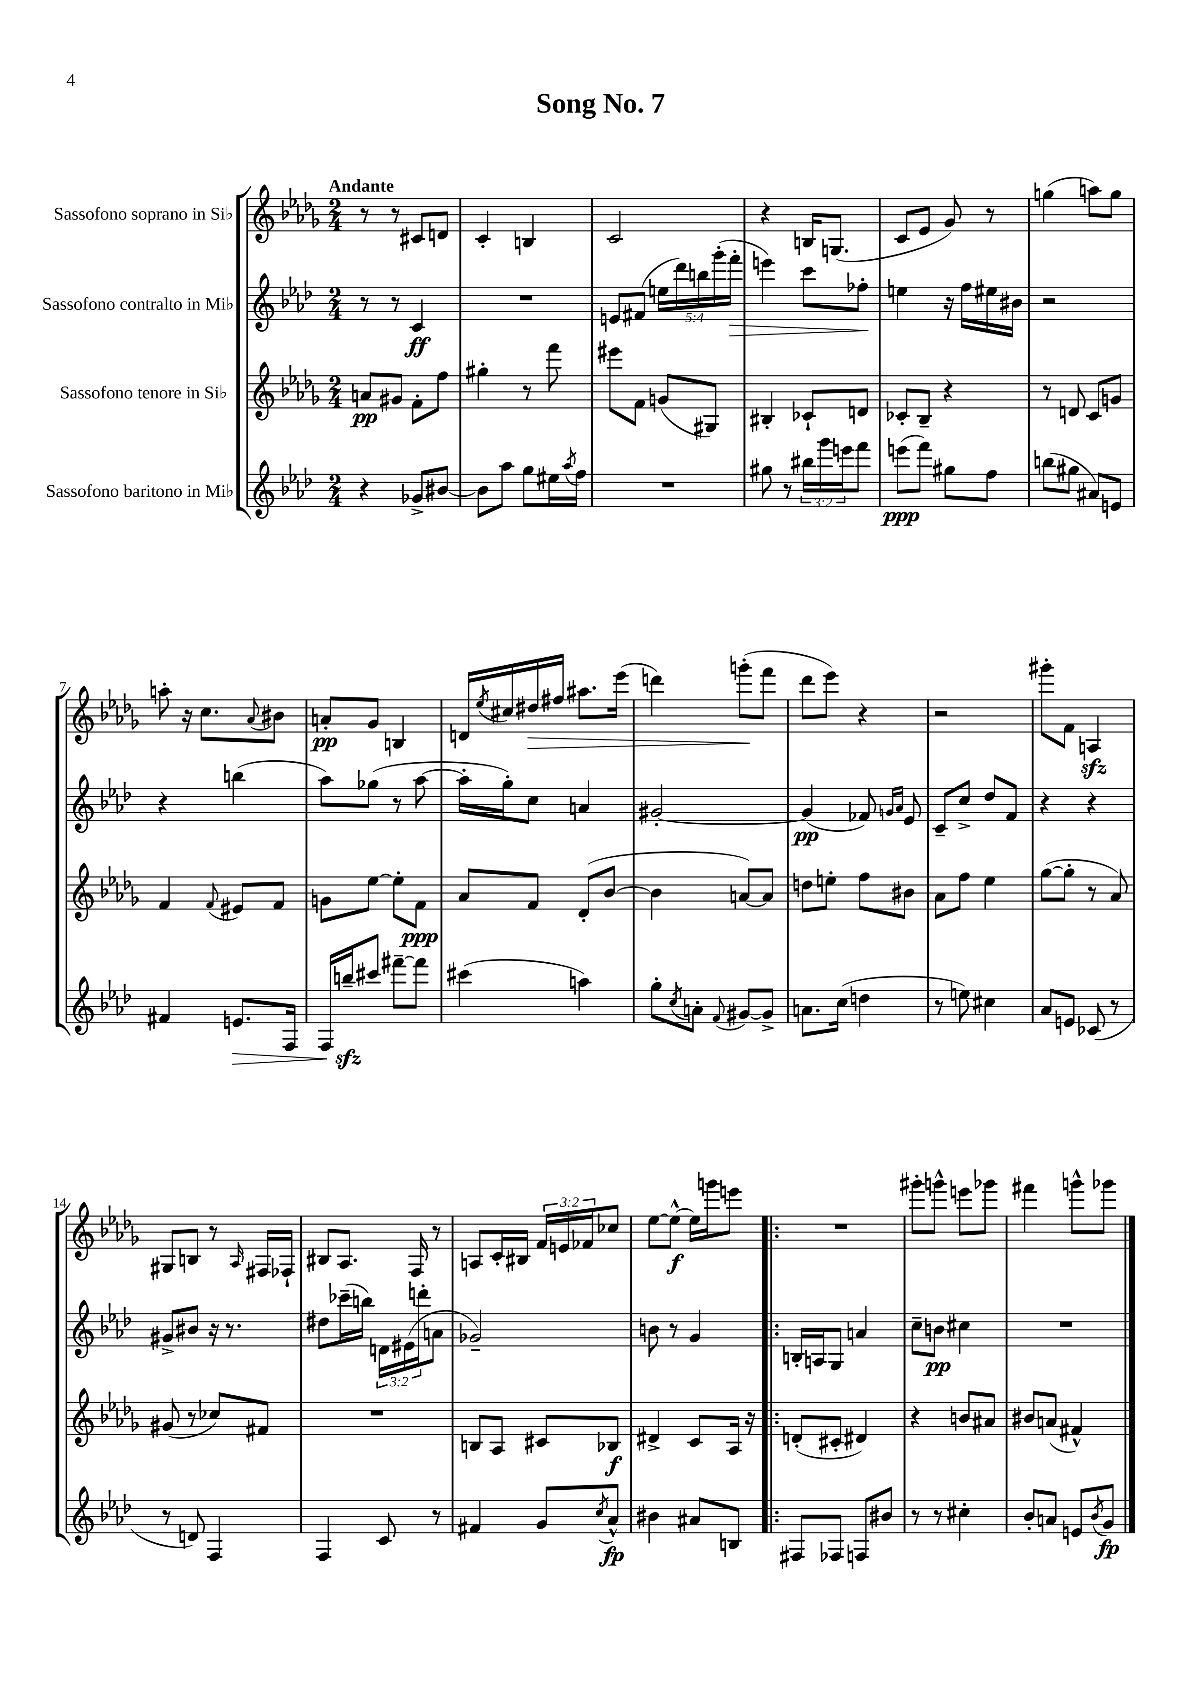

**kern	**dynam	**kern	**dynam	**kern	**dynam	**kern	**dynam
*part4	*part4	*part3	*part3	*part2	*part2	*part1	*part1
*staff4	*staff4	*staff3	*staff3	*staff2	*staff2	*staff1	*staff1
*I"Sassofono baritono in Mi♭	*	*I"Sassofono tenore in Si♭	*	*I"Sassofono contralto in Mi♭	*	*I"Sassofono soprano in Si♭	*
*clefG2	*	*clefG2	*	*clefG2	*	*clefG2	*
*k[b-e-a-d-]	*	*k[b-e-a-d-g-]	*	*k[b-e-a-d-]	*	*k[b-e-a-d-g-]	*
*M2/4	*	*M2/4	*	*M2/4	*	*M2/4	*
=1	=1	=1	=1	=1	=1	=1	=1
!	!	!	!	!	!	!LO:TX:a:B:t=Andante	!
4r	.	8an/L	pp	8r	.	8r	.
.	.	8g#X/J	.	8r	.	8r	.
8g-X^/L	.	8f'\L	.	4c/	ff	8c#X/L	.
[8b#X/J	.	8ff\J	.	.	.	8dn/J	.
=2	=2	=2	=2	=2	=2	=2	=2
8b#\L]	.	4gg#X'\	.	2r	.	4c'/	.
8aa-\J	.	.	.	.	.	.	.
8gg\L	.	8r	.	.	.	4Bn/	.
16ee#X\L	.	8fff\	.	.	.	.	.
8qaa-/	.	.	.	.	.	.	.
16ff\JJ	.	.	.	.	.	.	.
=3	=3	=3	=3	=3	=3	=3	=3
2r	.	8eee#X\L	.	8en/L	.	2c/	.
.	.	8f\J	.	(8f#X/J	.	.	.
.	.	(8gn/L	.	20een\LL	.	.	.
.	.	.	.	20ddd-\)	.	.	.
.	.	.	.	20bbn\	.	.	.
.	.	8G#X/J)	.	.	.	.	.
.	.	.	.	(20ggg'\	.	.	.
!	!	!	!	!	!LO:HP:b	!	!
.	.	.	.	20fff'\JJ	>	.	.
=4	=4	=4	=4	=4	=4	=4	=4
8gg#X\	.	4B#X'/	.	4eeen\)	.	4r	.
8r	.	.	.	.	.	.	.
24bb#X\LL	.	8c-X`/L	.	8ccc\L	.	16Bn/KL	.
24ggg\	.	.	.	.	.	.	.
.	.	.	.	.	.	(8.Gn/J	.
24eeen\J	.	.	.	.	.	.	.
8fff\J	.	8dn/J	.	8ff-X'\J	.	.	.
.	.	.	.	.	]	.	.
=5	=5	=5	=5	=5	=5	=5	=5
(8eeen\L	ppp	8c-X'/L	.	4een\	.	8c/L	.
8fff\J)	.	8B-~/J	.	.	.	8e-/J	.
8gg#X\L	.	4r	.	16r	.	8g-/)	.
.	.	.	.	16ff\LL	.	.	.
8ff\J	.	.	.	16ee#X\	.	8r	.
.	.	.	.	16b#X\JJ	.	.	.
=6	=6	=6	=6	=6	=6	=6	=6
(8bbn\L	.	8r	.	2r	.	(4ggn\	.
8gg#X\J	.	8dn/	.	.	.	.	.
8a#X/L)	.	8c/L	.	.	.	8aan\L)	.
8en/J	.	8gn/J	.	.	.	8gg\J	.
!!LO:LB:g=z
=7	=7	=7	=7	=7	=7	=7	=7
4f#X/	.	4f/	.	4r	.	8aan'\	.
.	.	.	.	.	.	16r	.
.	.	.	.	.	.	8.cc\L	.
.	.	8qqf/	.	.	.	.	.
!	!LO:HP:b	!	!	!	!	!	!
8.en/L	>	8e#X/L	.	(4bbn\	.	.	.
.	.	.	.	.	.	8qqa-/	.
.	.	8f/J	.	.	.	8b#X\J	.
16F/Jk	.	.	.	.	.	.	.
=8	=8	=8	=8	=8	=8	=8	=8
16F/LL	.	8gn\L	.	8aa-\L)	.	8an'/L	pp
16bbnzz~/J	.	.	.	.	.	.	.
8ccc#X/J	]	[8ee-\J	.	(8gg-X\J	.	8g-/J	.
[8fff#X~\L	.	8ee-'\L]	.	8r	.	4Bn/	.
8fff#\J]	.	8f\J	ppp	[8aa-\	.	.	.
=9	=9	=9	=9	=9	=9	=9	=9
(4ccc#X\	.	8a-/L	.	16aa-'\LL]	.	16dn/LL	.
.	.	.	.	.	.	8qee-/	.
.	.	.	.	16gg'\J)	.	16cc#X/	.
!	!	!	!	!	!	!	!LO:HP:b
.	.	8f/J	.	8cc\J	.	16dd#X/	>
.	.	.	.	.	.	16ff#X/JJ	.
4aan\)	.	(8d-'/L	.	4an/	.	8.aa#X\L	.
.	.	[8b-/J	.	.	.	.	.
.	.	.	.	.	.	(16eee-\Jk	.
=10	=10	=10	=10	=10	=10	=10	=10
8gg'\L	.	4b-\]	.	[2g#X'/	.	4dddn\)	.
8qcc/	.	.	.	.	.	.	.
8an'\J	.	.	.	.	.	.	.
8qqf/	.	.	.	.	.	.	.
[8g#X/L	.	[8an/L)	.	.	.	(8gggn'\L	.
8g#^/J]	.	8a/J]	.	.	.	8fff\J	]
=11	=11	=11	=11	=11	=11	=11	=11
8.an\L	.	8ddn\L	.	(4g#/]	pp	8ddd-\L	.
.	.	8een'\J	.	.	.	8eee-\J)	.
(16cc\Jk	.	.	.	.	.	.	.
4ddn\	.	8ff\L	.	8f-X/)	.	4r	.
.	.	.	.	16qqgn/LL	.	.	.
.	.	.	.	16qqa-/JJ	.	.	.
.	.	8b#X\J	.	8e-/	.	.	.
=12	=12	=12	=12	=12	=12	=12	=12
8r	.	8a-\L	.	8c~/L	.	2r	.
8een\)	.	8ff\J	.	8cc^/J	.	.	.
4cc#X\	.	4ee-\	.	8dd-/L	.	.	.
.	.	.	.	8f/J	.	.	.
=13	=13	=13	=13	=13	=13	=13	=13
8a-/L	.	([8gg-\L	.	4r	.	8ggg#X'\L	.
8en/J	.	8gg-'\J]	.	.	.	8f\J	.
(8c-X/	.	8r	.	4r	.	4Anzz/	.
8r	.	8a-/)	.	.	.	.	.
!!LO:LB:g=z
=14	=14	=14	=14	=14	=14	=14	=14
8r	.	(8g#X/	.	8g#X^/L	.	8G#X/L	.
8dn/)	.	8r	.	8b#X/J	.	8Bn/J	.
4F/	.	8cc-X/L)	.	16r	.	8r	.
.	.	.	.	8.r	.	.	.
.	.	.	.	.	.	16qqA-/	.
.	.	8f#X/J	.	.	.	16F#X/LL	.
.	.	.	.	.	.	16F-X`/JJ	.
=15	=15	=15	=15	=15	=15	=15	=15
4F/	.	2r	.	8dd#X\L	.	8B#X/L	.
.	.	.	.	(16ccc-X~\L	.	8.A-/J	.
.	.	.	.	16bbn\JJ)	.	.	.
8c/	.	.	.	24dn\LL	.	.	.
.	.	.	.	(24e#X\	.	.	.
.	.	.	.	.	.	16F/	.
.	.	.	.	24dddn'\J	.	.	.
8r	.	.	.	8an\J	.	8r	.
=16	=16	=16	=16	=16	=16	=16	=16
4f#X/	.	8Bn/L	.	2g-X~/)	.	8An/L	.
.	.	8A-/J	.	.	.	16c'/L	.
.	.	.	.	.	.	16B#X/JJ	.
8g/L	.	8c#X/L	.	.	.	24f/LL	.
.	.	.	.	.	.	24en/	.
.	.	.	.	.	.	24f-X/J	.
8qcc/	.	.	.	.	.	.	.
8a-^^/J	fp	8B-X/J	f	.	.	8cc-X/J	.
=17	=17	=17	=17	=17	=17	=17	=17
4b#X\	.	4d#X^/	.	8bn\	.	[8ee-\L	.
.	.	.	.	8r	.	8ee-^^\J_	f
8a#X/L	.	8c/L	.	4g/	.	16ee-\LL]	.
.	.	.	.	.	.	16gggn\J	.
8Bn/J	.	16A-/Jk	.	.	.	8eeen\J	.
.	.	16r	.	.	.	.	.
=18!|:	=18!|:	=18!|:	=18!|:	=18!|:	=18!|:	=18!|:	=18!|:
8F#X/L	.	(8dn'/L	.	16Bn'/LL	.	2r	.
.	.	.	.	16An/J	.	.	.
8F-X/J	.	8c#X'/J	.	8G/J	.	.	.
8Fn/L	.	4d#X/)	.	4an/	.	.	.
8b#X/J	.	.	.	.	.	.	.
=19	=19	=19	=19	=19	=19	=19	=19
8r	.	4r	.	8cc~\L	.	8ggg#X'\L	.
8r	.	.	.	8bn\J	pp	8gggn^^\J	.
4cc#X'\	.	8bn/L	.	4cc#X\	.	8eeen\L	.
.	.	8a#X/J	.	.	.	8ggg-X\J	.
=20	=20	=20	=20	=20	=20	=20	=20
8b-'/L	.	8b#X/L	.	2r	.	4fff#X\	.
8an/J	.	(8an/J	.	.	.	.	.
8en/L	.	4f#X^^/)	.	.	.	8gggn^^\L	.
8qb-/	.	.	.	.	.	.	.
8g/J	fp	.	.	.	.	8ggg-X\J	.
==	==	==	==	==	==	==	==
*-	*-	*-	*-	*-	*-	*-	*-
